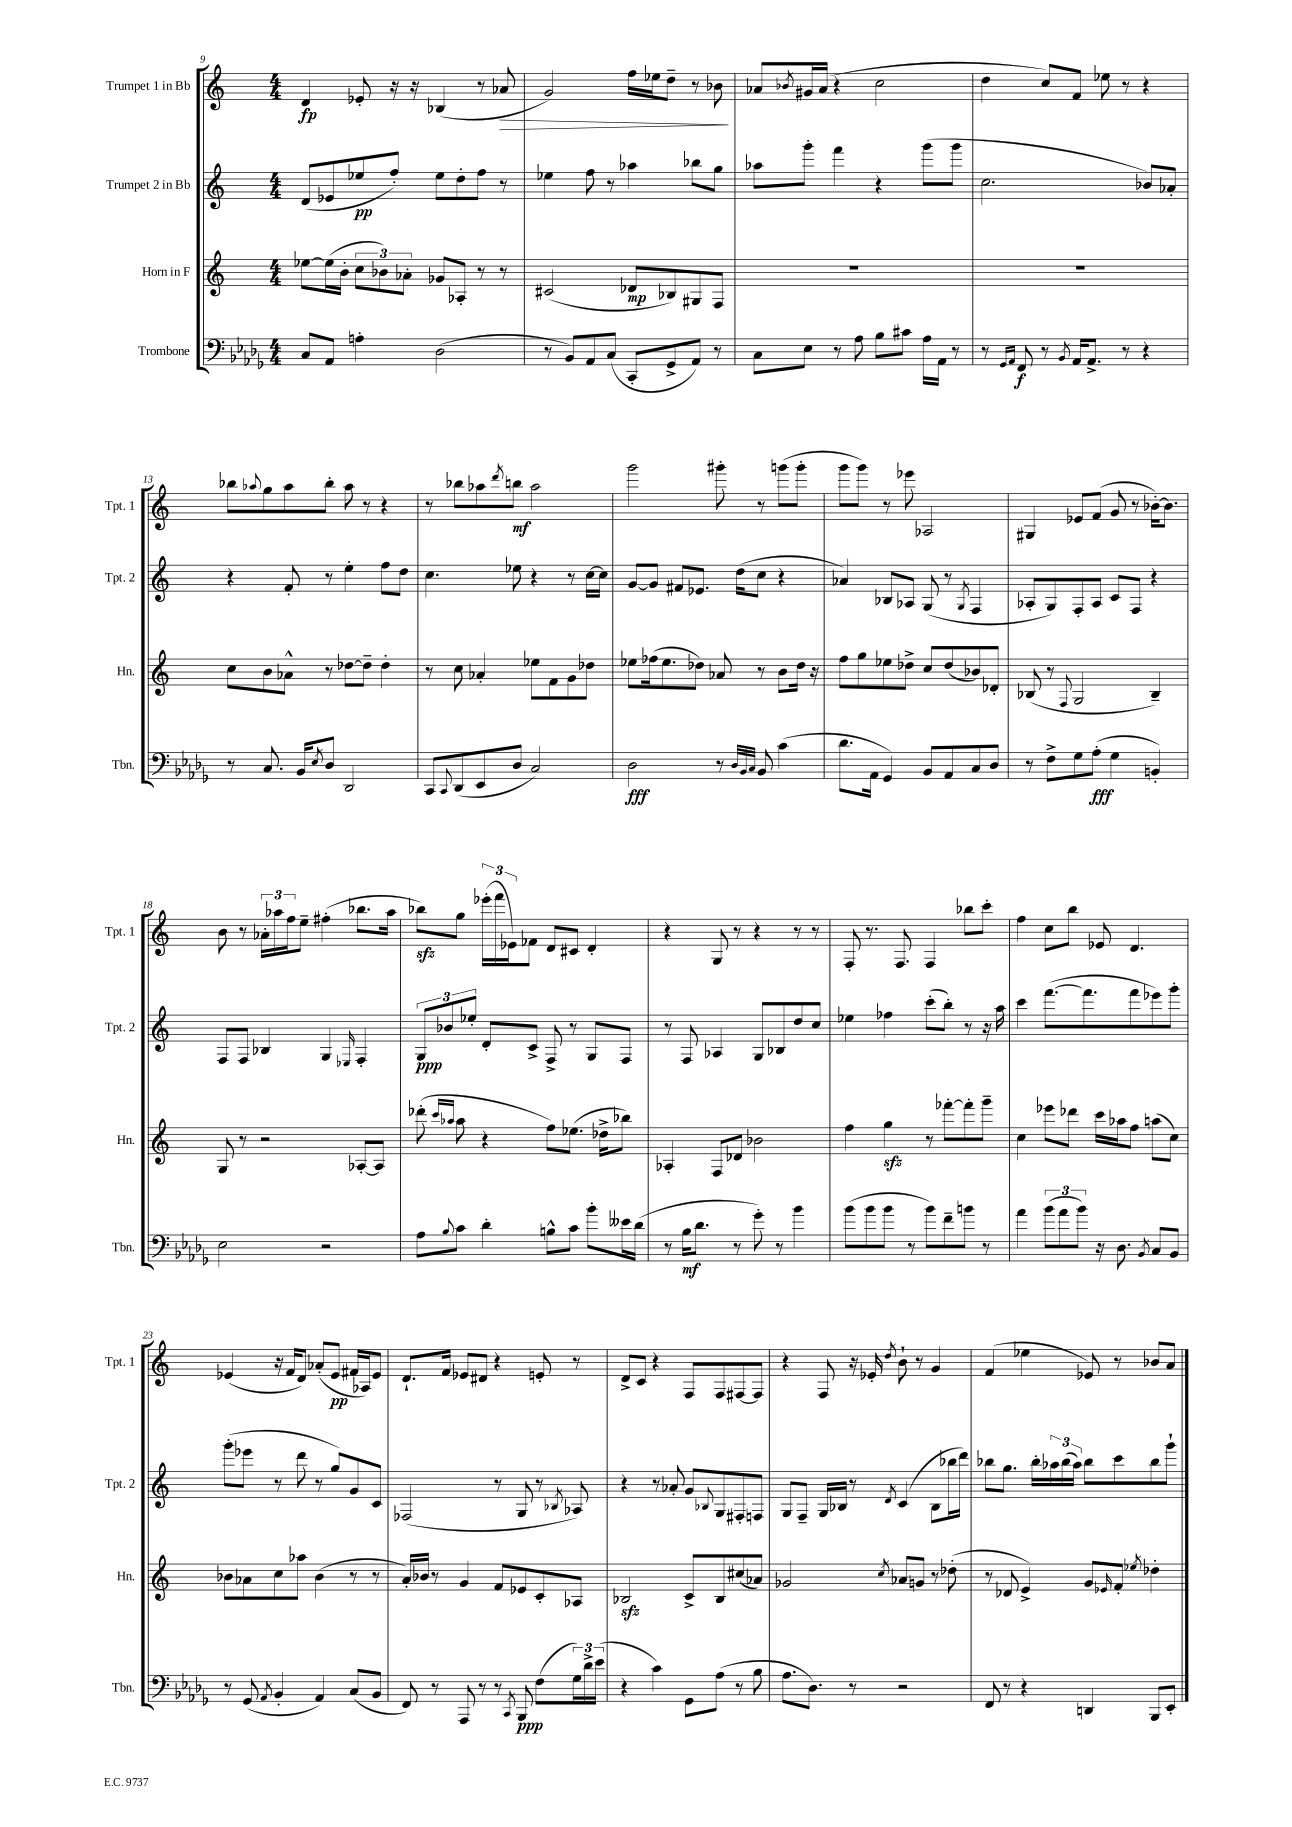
<<
\new StaffGroup <<
\new Staff = "s0" \with { instrumentName = "Trumpet 1 in Bb" shortInstrumentName = "Tpt. 1" } {
    \clef treble \key c \major \numericTimeSignature \time 4/4
    d'4\fp ees'8-. r16 r16 bes4( r8 aes'8\> |
    g'2) f''16 ees''16 d''8-- r8 bes'8\! |
    aes'8 \acciaccatura { bes'8 } gis'16 aes'16( r4 c''2 |
    d''4 c''8) f'8 ees''8 r8 r4 |
    bes''8 \appoggiatura { aes''8 } g''8 aes''8 bes''8-. aes''8 r8 r4 |
    r8 bes''8 aes''8 \acciaccatura { d'''8 } b''8\mf aes''2 |
    g'''2 gis'''8-. r8 g'''8( g'''8-. |
    g'''8 g'''8) r8 ees'''8 aes2 |
    gis4 ees'8 f'8( g'8 r8 bes'16~-.) bes'8. |
    b'8 r8 \tuplet 3/2 { aes'16-. aes''16 f''16 } e''8-- fis''4-.( bes''8. aes''16 |
    bes''8\sfz) g''8 \tuplet 3/2 { ees'''16-.( f'''16 ees'16) } fes'8 d'8 cis'8 d'4-. |
    r4 g8 r8 r4 r8 r8 |
    f8-. r8. f8. f4 bes''8 c'''8-. |
    f''4 c''8 b''8 ees'8 d'4. |
    ees'4( r16 f'16 d'8) aes'8-.( ees'8\pp fis'16 aes16) ees'8 |
    d'8.-! f'16 ees'8 dis'8 r4 e'8-. r8 |
    d'8-> c'8 r4 f8 f8 fis8~ fis8 |
    r4 f8 r16 ees'16-. \acciaccatura { d''8 } b'8-! r8 g'4 |
    f'4( ees''4 ees'8) r8 bes'8 a'8 \bar "|." |
}
\new Staff = "s1" \with { instrumentName = "Trumpet 2 in Bb" shortInstrumentName = "Tpt. 2" } {
    \clef treble \key c \major \numericTimeSignature \time 4/4
    d'8( ees'8 ees''8\pp f''8-.) ees''8 d''8-. f''8 r8 |
    ees''4 f''8 r8 aes''4 bes''8 g''8 |
    aes''8 g'''8-. f'''4 r4 g'''8( g'''8 |
    c''2. bes'8) aes'8-. |
    r4 f'8-. r8 e''4-. f''8 d''8 |
    c''4. ees''8 r4 r8 c''16~ c''16 |
    g'8~ g'8 fis'8 ees'8. d''16( c''8 r4 |
    aes'4) bes8 aes8 g8( r8 \acciaccatura { g8 } f4 |
    aes8-. g8) f8-. aes8 c'8 f8 r4 |
    f8 f8 bes4 g4 \grace { ees16 } f4-. |
    \tuplet 3/2 { g8\ppp bes'8 ees''8-. } d'8-. c'8-> f8-> r8 g8 f8 |
    r8 f8 aes4 g8 bes8 d''8 c''8 |
    ees''4 fes''4 c'''8-.( b''8-.) r8 r16 a''16 |
    c'''4 f'''8.~( f'''8. f'''8 ees'''8) g'''8-. |
    g'''8-.( ees'''8 r8 d'''8 r8 g''8) g'8 c'8 |
    fes2( r8 g8 r8 \acciaccatura { bes8 } aes8) |
    r4 r8 aes'8-. g'8 \appoggiatura { bes8 } g8 fis8-. f8 |
    g8 f8-- g16 bes16 r8 \acciaccatura { d'8 } c'4( bes8 bes''16 d'''16) |
    bes''8 g''8. bes''16-. \tuplet 3/2 { aes''16 bes''16( aes''16) } bes''8 c'''8 bes''8 g'''8-! \bar "|." |
}
\new Staff = "s2" \with { instrumentName = "Horn in F" shortInstrumentName = "Hn." } {
    \clef treble \key c \major \numericTimeSignature \time 4/4
    ees''8~ ees''16( b'16-. \tuplet 3/2 { c''8 bes'8) aes'8-. } ges'8 aes8-. r8 r8 |
    cis'2( des'8\mp bes8) gis8 f8 |
    R1 |
    R1 |
    c''8 b'8 aes'8-^ r8 des''8~ des''8-- des''4-. |
    r8 c''8 aes'4-. ees''8 f'8 g'8 des''8 |
    ees''8 fes''16( ees''8. des''8) aes'8 r8 b'8 des''16 r16 |
    f''8 g''8 ees''8 des''8-> c''8 des''8( bes'8) des'8-. |
    bes8( r8 \appoggiatura { f8 } g2 bes4--) |
    g8 r8 r2 aes8~-. aes8 |
    des'''8-.( \grace { c'''16 aes''16 } aes''8 r4 f''8) ees''8.( des''16-> bes''8) |
    aes4-. f8 des'8 bes'2 |
    f''4 g''4\sfz r8 fes'''8~-. fes'''8-. g'''8-- |
    c''4 ees'''8 des'''8 c'''16 aes''16 f''8 a''8( c''8) |
    bes'8 aes'8 c''8 aes''8 bes'4( r8 r8 |
    a'16-.) bes'16 r8 g'4 f'8 ees'8 c'8-. aes8 |
    bes2\sfz c'8-> bes8 cis''8( aes'8) |
    ges'2 \acciaccatura { c''8 } aes'8 g'8 r8 des''8-.( |
    r8 des'8 e'4->) g'8 \grace { ees'16 } f'8-. \acciaccatura { ees''8 } des''4-. \bar "|." |
}
\new Staff = "s3" \with { instrumentName = "Trombone" shortInstrumentName = "Tbn." } {
    \clef bass \key des \major \numericTimeSignature \time 4/4
    c8 aes,8 a4-. des2( |
    r8 bes,8) aes,8 c8( c,8-. ges,8-> aes,8) r8 |
    c8 ees8 r8 aes8 bes8 cis'8 aes16 aes,16 r8 |
    r8 \grace { ges,16 aes,16 } f,8\f r8 \acciaccatura { bes,8 } aes,16 aes,8.-> r8 r4 |
    r8 c8. bes,16 \acciaccatura { ees8 } des8 des,2 |
    c,8 \appoggiatura { c,8 } des,8( ees,8 des8 c2) |
    des2\fff r8 \grace { des32 bes,32 c32 } bes,8 c'4( |
    des'8. aes,16 ges,4) bes,8 aes,8 c8 des8 |
    r8 f8-> ges8 aes8-.\fff( ges4 b,4-.) |
    ees2 r2 |
    aes8 \appoggiatura { bes8 } c'8 des'4-. b8-^ c'8 bes'8-. eeses'16 des'16( |
    r8 bes16\mf des'8. r8 ges'8-.) r8 bes'4 |
    bes'8( bes'8 bes'8 r8 bes'8) f'8-- b'8 r8 |
    aes'4 \tuplet 3/2 { bes'8( aes'8 bes'8) } r16 des8. \acciaccatura { bes,8 } c8 bes,8 |
    r8 ges,8( \acciaccatura { aes,8 } bes,4-. aes,4) c8( bes,8 |
    f,8) r8 aes,,8 r8 r8 \acciaccatura { c,8 } bes,,8\ppp f8( \tuplet 3/2 { ges16) des'16-> ees'16( } |
    r4 c'4) ges,8 aes8( r8 bes8 |
    aes8. des8.) r8 r2 |
    f,8 r8 r4 d,4 bes,,8 ees,8-. \bar "|." |
}
>>
>>
\layout { \context { \Score currentBarNumber = #9 } }
